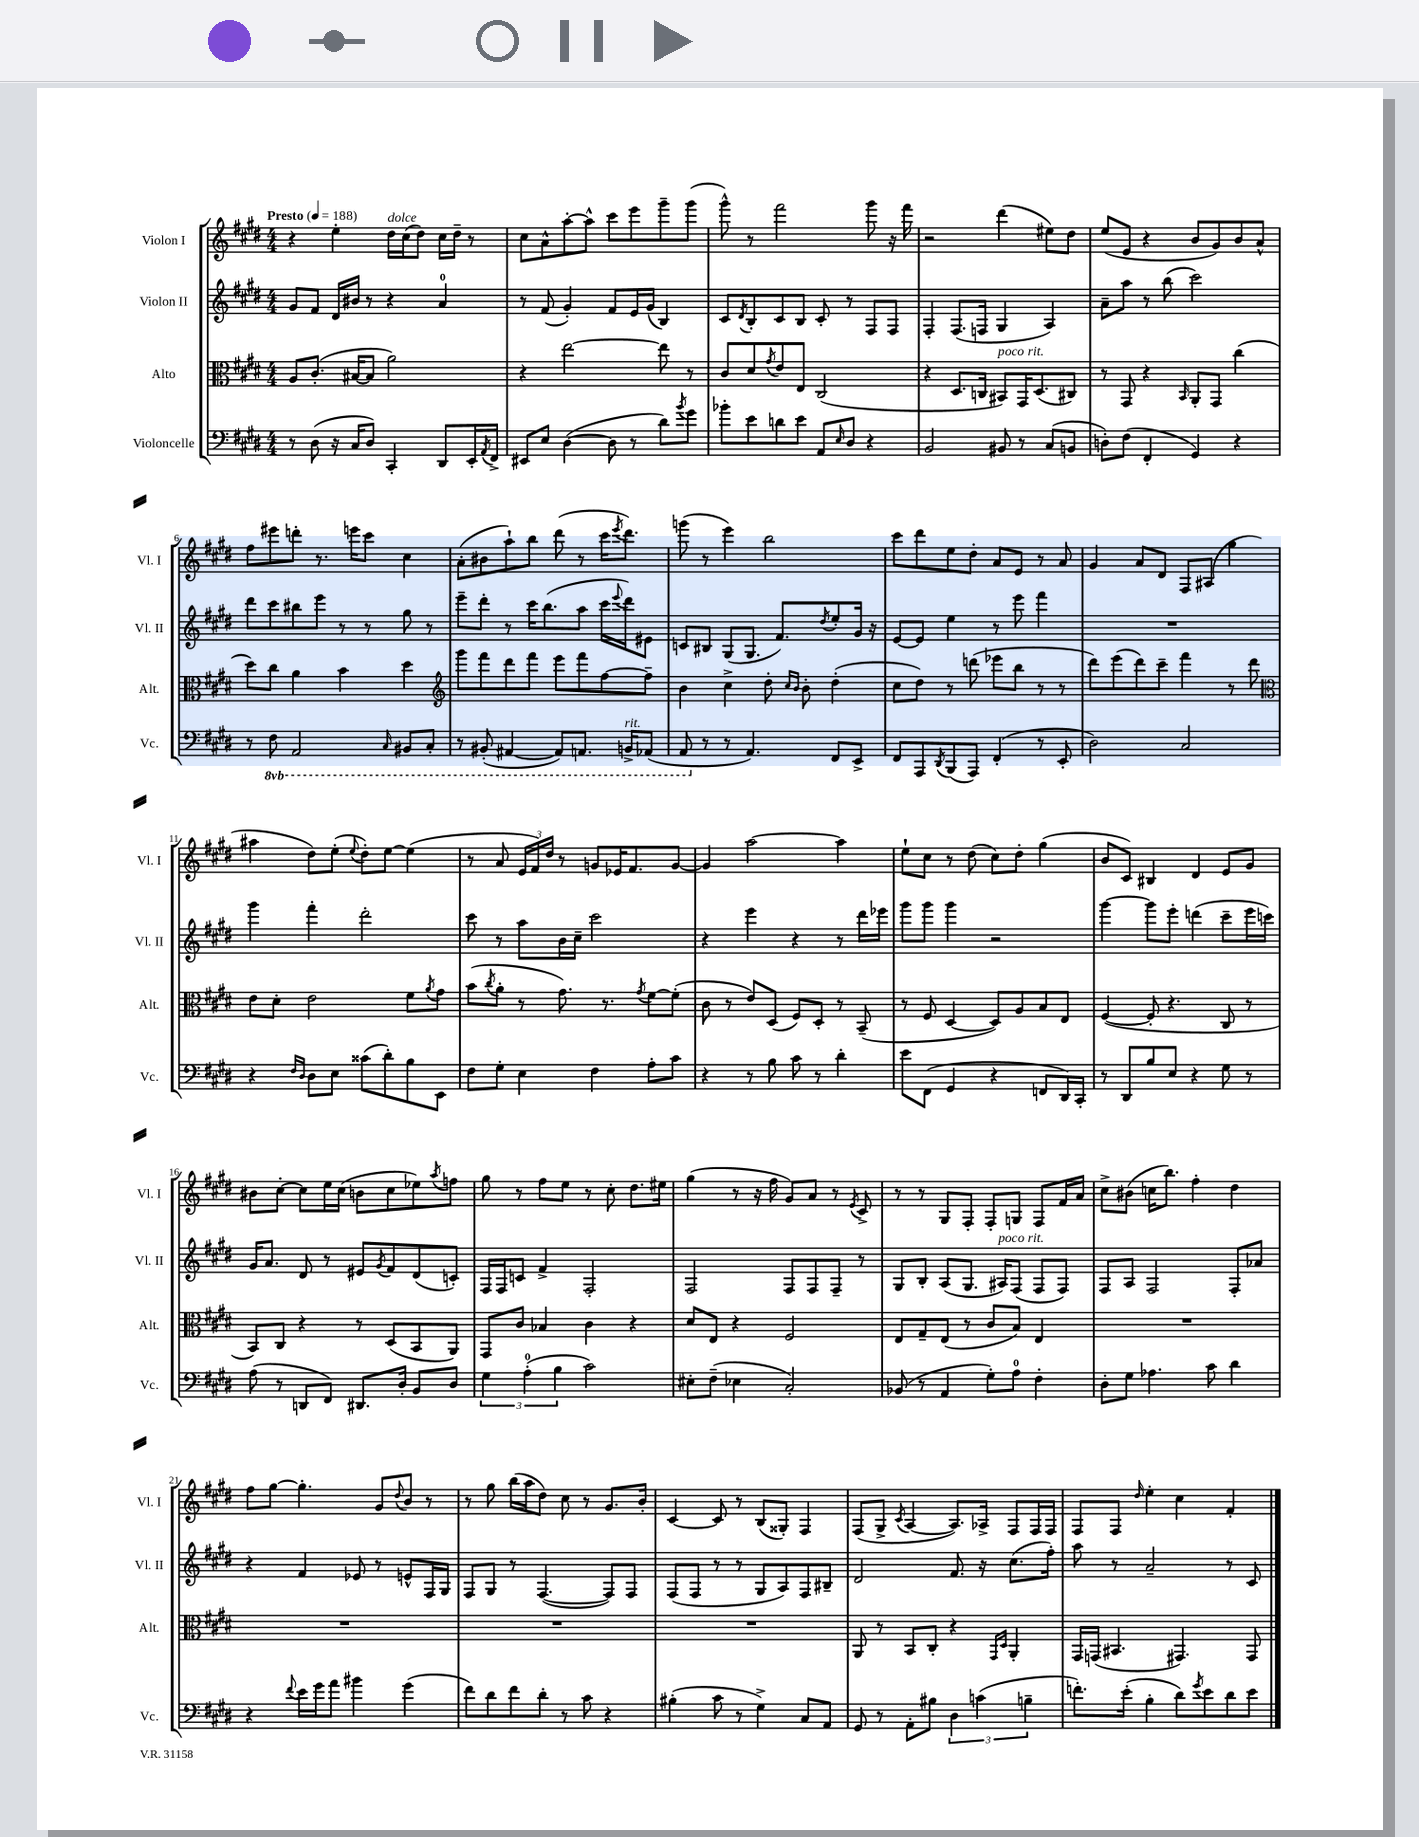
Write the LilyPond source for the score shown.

<<
\new StaffGroup <<
\new Staff = "s0" \with { instrumentName = "Violon I" shortInstrumentName = "Vl. I" } {
    \clef treble \key e \major \numericTimeSignature \time 4/4 \tempo "Presto" 4 = 188
    r4 e''4-. dis''16^\markup { \italic "dolce" } cis''16( dis''8) cis''16 dis''16-- r8 |
    cis''8 a'8-^ a''8~-. a''8-^ cis'''8 e'''8 gis'''8-- gis'''8( |
    gis'''8-^) r8 fis'''2 gis'''8 r16 fis'''16 |
    r2 dis'''4( eis''8) dis''8 |
    e''8( e'8 r4 b'8 gis'8) b'8 a'8-^ |
    fis''8 eis'''8 d'''8-. r8. e'''16 cis'''8 cis''4 |
    a'8-.( bis'8 a''8-!) b''8 dis'''8( r8 cis'''16 \acciaccatura { e'''8 } dis'''8.) |
    g'''8( r8 e'''4) b''2 |
    cis'''8 dis'''8 e''8 dis''8-. a'8 e'8 r8 a'8 |
    gis'4 a'8 dis'8 fis8 ais8( gis''4 |
    ais''4 dis''8) e''8-.( \appoggiatura { e''8 } dis''8-.) e''8~ e''4( |
    r8 a'8 \tuplet 3/2 { e'16 fis'16) dis''16 } r8 g'8 ees'16 fis'8. g'8~ |
    g'4 a''2~ a''4 |
    e''8-! cis''8 r8 dis''8( cis''8) dis''8-. gis''4( |
    b'8 cis'8) bis4 dis'4 e'8 gis'8 |
    bis'8 cis''8~-. cis''8 e''16 cis''16( b'8 cis''8 ees''8) \acciaccatura { a''8 } f''8 |
    gis''8 r8 fis''8 e''8 r8 cis''8-. dis''8. eis''16 |
    gis''4( r8 r16 fis''16 gis'8) a'8 r8 \acciaccatura { e'8 } cis'8-> |
    r8 r8 gis8 fis8-. fis8-. g8 fis8 fis'16 a'16 |
    cis''8-> bis'8( c''16 b''8.) fis''4-. dis''4 |
    fis''8 gis''8~ gis''4.-. gis'8 \appoggiatura { dis''8 } b'8 r8 |
    r8 gis''8 b''16( a''16 dis''8) cis''8 r8 gis'8. b'16-. |
    cis'4~ cis'8 r8 b8( gisis8-.) fis4 |
    fis8( gis8-> \acciaccatura { cis'8 } a4~ a8.) aes16-> fis8 fis16 fis16 |
    fis8 fis8 \grace { dis''16 } e''4-. cis''4 fis'4-. \bar "|." |
}
\new Staff = "s1" \with { instrumentName = "Violon II" shortInstrumentName = "Vl. II" } {
    \clef treble \key e \major \numericTimeSignature \time 4/4
    gis'8 fis'8 dis'16 bis'16 r8 r4 a'4-0 |
    r8 fis'8( gis'4-.) fis'8 e'16 gis'16( b4) |
    cis'8 \acciaccatura { dis'8 } b8-. cis'8 b8 cis'8-. r8 fis8 fis8 |
    fis4-. fis8.( f16 gis4 a4) |
    a'8-- a''8 r8 b''8( cis'''2) |
    dis'''8 cis'''8 bis''8 e'''8 r8 r8 gis''8 r8 |
    e'''8-- dis'''8-. r8 cis'''16 b''8.( a''8 cis'''16 \appoggiatura { e'''8 } dis'''16) eis'8 |
    c'8 bis8 gis8( gis8. fis'8.) \acciaccatura { dis''8 } e''8-. gis'16 r16 |
    e'8~ e'8 e''4 r8 e'''8 fis'''4 |
    R1 |
    gis'''4 fis'''4-. dis'''2-. |
    cis'''8 r8 a''8 b'16 cis''16-- cis'''2 |
    r4 e'''4 r4 r8 dis'''16 ees'''16 |
    gis'''8 gis'''8 gis'''4 r2 |
    gis'''4~ gis'''8 e'''8-. d'''4( cis'''8-- e'''16 c'''16) |
    gis'16 a'8. dis'8 r8 eis'8 \acciaccatura { gis'8 } fis'8 dis'8( c'8-.) |
    fis16 fis16 c'8 fis'4-> fis2-. |
    fis2 fis8 fis8 fis8-- r8 |
    gis8 b8-. a8( gis8. ais16^\markup { \italic "poco rit." }) fis8( fis8 fis8) |
    fis8 a8 fis2 fis8-. aes'8 |
    r4 fis'4 ees'8 r8 e'8-^ fis16 gis16 |
    fis8 gis8 r8 fis4.~( fis8) fis8 |
    fis8( fis8 r8 r8 gis8 a8) fis8 bis8-- |
    dis'2 fis'8. r16 cis''8.( fis''16-.) |
    a''8 r8 a'2-- r8 cis'8 \bar "|." |
}
\new Staff = "s2" \with { instrumentName = "Alto" shortInstrumentName = "Alt." } {
    \clef alto \key e \major \numericTimeSignature \time 4/4
    a8 cis'8.-.( bis16~ bis8 a'2) |
    r4 e''2~ e''8 r8 |
    cis'8 dis'8 \acciaccatura { gis'8 } e'8 e8 cis2( |
    r4 dis8. c16 bis,8^\markup { \italic "poco rit." }) gis,16 dis8.( cis8) |
    r8 gis,8 r4 \grace { b,16 } a,8-. gis,8 cis''4( |
    dis''8) cis''8 a'4 b'4 dis''4 |
    \clef treble gis'''8 fis'''8 dis'''8 fis'''8 e'''8 fis'''8 fis''8~ fis''8-- |
    b'4 cis''4-> dis''8-. \grace { cis''16 b'16 } b'8-. dis''4-.( |
    cis''8 dis''8) r8 d'''8( ees'''8 b''8 r8 r8 |
    dis'''8) e'''8( dis'''8) cis'''8-- fis'''4 r8 dis'''8 |
    \clef alto e'8 dis'8-. e'2 fis'8 \acciaccatura { a'8 } gis'8 |
    b'8( \acciaccatura { cis''8 } a'8-. r8 gis'8.) r8. \acciaccatura { gis'8 } fis'8~ fis'8-.( |
    cis'8 r8 e'8) dis8( fis8) dis8-. r8 b,8--( |
    r8 fis8 dis4~ dis8) a8 b8 e8 |
    fis4~( fis8-. r4. cis8 r8 |
    b,8) cis8 r4 r8 dis8( b,8 a,8) |
    gis,8 cis'8 bes4 cis'4 r4 |
    dis'8 e8 r4 fis2 |
    e8 gis8-- e8( r8 cis'8 b8) e4 |
    R1 |
    R1 |
    R1 |
    R1 |
    a,8 r8 b,8 cis8-. r4 \grace { gis,16 dis16 } a,4-. |
    gis,16 g,16( bis,4. gis,4.) gis,8 \bar "|." |
}
\new Staff = "s3" \with { instrumentName = "Violoncelle" shortInstrumentName = "Vc." } {
    \clef bass \key e \major \numericTimeSignature \time 4/4 \set Staff.ottavationMarkups = #ottavation-simple-ordinals
    r8 dis8( r16 cis16 dis8) cis,4-. dis,8 e,16-. \acciaccatura { a,8 } fis,16-> |
    eis,8 e8 dis4~( dis8 r8 dis'8) \acciaccatura { b'8 } gis'8 |
    bes'8-. e'8 d'8 e'8 a,8 \grace { e16 } dis8 r4 |
    b,2 bis,8 r8 cis8( b,8 |
    d8-.) fis8( fis,4-. gis,4) r4 |
    r8 \ottava #-1 fis,8 a,,2 \grace { cis,16 } bis,,8 cis,8-. |
    r8 bis,,8-.( ais,,4~ ais,,8) a,,8. b,,16->^\markup { \italic "rit." } aes,,8( |
    a,,8 \ottava #0 r8 r8 a,4.) fis,8 e,8-> |
    fis,8 a,,8 \acciaccatura { dis,8 } b,,8( a,,8) fis,4-.( r8 e,8-. |
    dis2) cis2 |
    r4 \grace { fis16 dis16 } dis8 e8 cisis'8( dis'8-.) b8 e,8 |
    fis8 gis8-. e4 fis4 a8-. cis'8 |
    r4 r8 b8 cis'8 r8 dis'4-. |
    e'8 fis,8( gis,4 r4 f,8 dis,16) cis,16-. |
    r8 dis,8 b8 e8 r4 gis8 r8 |
    a8( r8 d,8 fis,8) dis,8. dis16-. b,8 dis8 |
    \tuplet 3/2 { gis4 a4-0-.( b4 } cis'2) |
    eis8-. fis8--( ees4 cis2-.) |
    bes,8( r8 a,4 gis8-.) a8-0 fis4-. |
    dis8-. gis8 aes4. cis'8 dis'4 |
    r4 \appoggiatura { fis'8 } e'16 gis'16 a'8 bis'4 gis'4( |
    fis'8) dis'8 fis'8 dis'8-. r8 cis'8 r4 |
    bis4-.( cis'8 r8 gis4->) cis8 a,8 |
    gis,8 r8 a,8-. bis8 \tuplet 3/2 { dis4 c'4( b4-- } |
    f'8.-.) e'16-.( b4-. dis'8) \acciaccatura { gis'8 } e'8 dis'8 e'8 \bar "|." |
}
>>
>>
